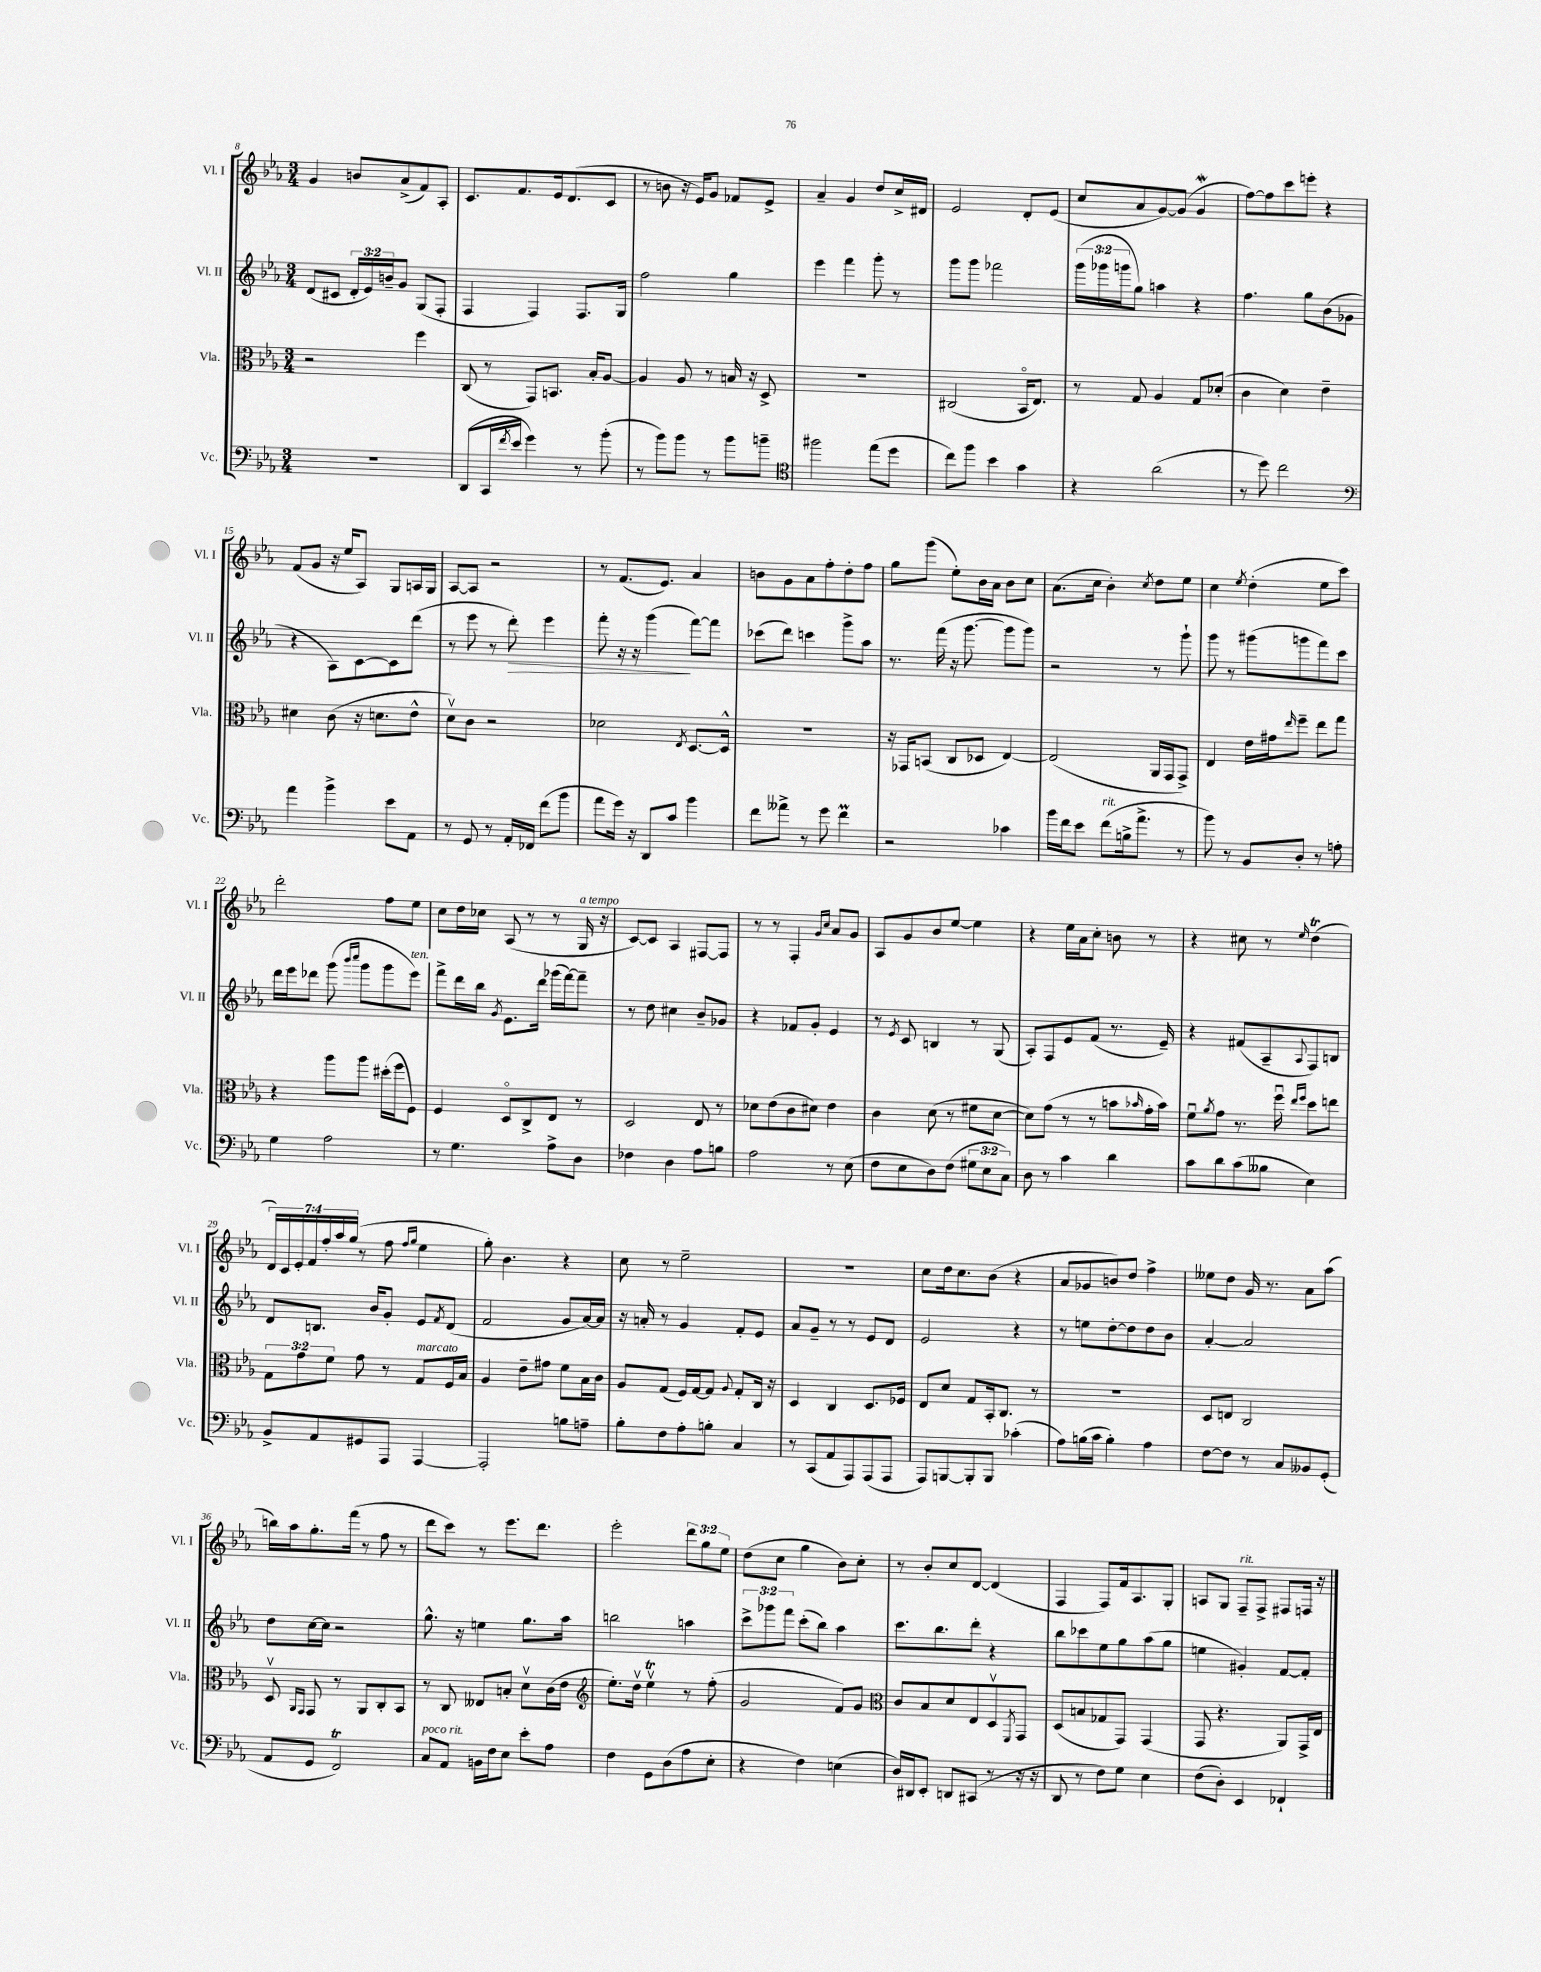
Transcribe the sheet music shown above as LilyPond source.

<<
\new StaffGroup <<
\new Staff = "s0" \with { instrumentName = "Vl. I" shortInstrumentName = "Vl. I" } {
    \clef treble \key ees \major \numericTimeSignature \time 3/4 \override Staff.TupletNumber.text = #tuplet-number::calc-fraction-text
    g'4 b'8 aes'8->( f'8) aes8-. |
    c'8. f'8. ees'16 d'8.( c'8 |
    r8 b'8 r16 ees'16) g'8 fes'8 ees'8-> |
    aes'4-- g'4 d''8 c''16-> dis'16 |
    ees'2 d'8-. ees'8( |
    c''8 aes'8 g'8~) g'8( g'4\mordent |
    f''8~) f''8 c'''8 e'''8-. r4 |
    f'8( g'8 r16 ees''16 aes8) g8 a16 g16 |
    aes8~ aes8 r2 |
    r8 f'8.( ees'8.) aes'4 |
    b'8 g'8 aes'8 f''8-. d''8-. f''8 |
    g''8 g'''8( ees''8-.) bes'16 aes'16 bes'8 c''8 |
    aes'8.( c''16 bes'4-.) \acciaccatura { c''8 } d''8 ees''8 |
    c''4 \acciaccatura { ees''8 } d''4-.( ees''8 c'''8) |
    d'''2-. f''8 ees''8 |
    c''8 d''16 ces''16 aes8( r8 r8 g16^\markup { \italic "a tempo" } r16 |
    c'8~) c'8 aes4 fis8~ fis8 |
    r8 r8 f4-. \grace { g'16 c''16 } aes'8 g'8 |
    aes8 g'8 bes'8 ees''8~ ees''4 |
    r4 ees''16 aes'16 c''8-. b'8 r8 |
    r4 cis''8 r8 \grace { ees''16 } d''4\trill( |
    \tuplet 7/4 { d'16) c'16 ees'16-. f'16 f''16-. aes''16 g''16( } r8 f''8 \grace { f''16 g''16 } ees''4 |
    g''8-.) bes'4. r4 |
    c''8 r8 ees''2-- |
    R2. |
    c''8 d''16 c''8. bes'8( r4 |
    aes'8 ges'8 b'8) d''8 f''4-> |
    eeses''8 d''8 g'16 r8. aes'8 aes''8( |
    b''16) aes''16 g''8.-. f'''16( r8 f''8 r8 |
    d'''8 c'''8) r8 ees'''8. d'''8. |
    ees'''2-. \tuplet 3/2 { d'''8 g''8 ees''8 } |
    d''8( c''8 g''4 bes'8) c''8-. |
    r8 bes'8-. c''8 d'8~ d'4( |
    f4 f8) f'16 aes8. g8-. |
    a8 g8 f8--^\markup { \italic "rit." } f8-> fis8 f16 r16 \bar "|." |
}
\new Staff = "s1" \with { instrumentName = "Vl. II" shortInstrumentName = "Vl. II" } {
    \clef treble \key ees \major \numericTimeSignature \time 3/4 \override Staff.TupletNumber.text = #tuplet-number::calc-fraction-text
    d'8( cis'8 \tuplet 3/2 { d'16-. ees'16) b'16-- } g'8 g8( f8-. |
    f4 f4) f8. g16 |
    f''2 g''4 |
    ees'''4 f'''4 g'''8-. r8 |
    g'''8 g'''8 fes'''2 |
    \tuplet 3/2 { g'''16( ges'''16 g'''16 } g''8) a''4 r4 |
    f''4. g''8 bes'8( ges'8 |
    r4 aes8) c'8~ c'8 d'''8( |
    r8 ees'''8 r8 d'''8-.\>) ees'''4 |
    f'''8-. r16 r16 g'''4\!( f'''8~) f'''8 |
    ces'''8( d'''8) c'''4 g'''8-> aes''8 |
    r8. f'''16( r16 g'''8.~ g'''8 g'''8) |
    r2 r8 g'''8-! |
    g'''8 r8 gis'''8( g'''8 f'''8) c'''8 |
    d'''16 ees'''16 des'''8 g'''8( \grace { bes'''16 c''''16 } g'''8 g'''8 ees'''8^\markup { \italic "ten." }) |
    f'''8-> d'''16 bes''16 \acciaccatura { g'8 } ees'8. d'''16 ges'''16( f'''16~) f'''8-- |
    r8 d''8 cis''4 bes'8-- ges'8 |
    r4 fes'8 g'8-. ees'4 |
    r8 \acciaccatura { ees'8 } c'8 b4 r8 g8( |
    aes8-.) f8 ees'8 f'8( r8. ees'16--) |
    r4 fis'8( aes8-- \appoggiatura { aes8 } f8) b8 |
    d'8 b8. bes'16 g'8-. ees'8 \acciaccatura { f'8 } d'8( |
    f'2 g'8 aes'16~) aes'16 |
    r16 a'16-. r8 g'4 f'8-. ees'8 |
    aes'8 g'8-- r8 r8 ees'8 d'8 |
    ees'2 r4 |
    r8 e''8 d''8~-. d''8 d''8 bes'8 |
    aes'4~-. aes'2 |
    d''8 c''16~ c''16 r2 |
    g''8.-^ r16 e''4 g''8. aes''16 |
    b''2 a''4 |
    \tuplet 3/2 { c'''8-> ges'''8 f'''8 } c'''8-.( bes''8) aes''4 |
    c'''8. bes''8. d'''8-. r4 |
    bes''8 ces'''8 ees''8 g''8 aes''8( g''8 |
    e''4 gis'4-.) f'8~ f'8-. \bar "|." |
}
\new Staff = "s2" \with { instrumentName = "Vla." shortInstrumentName = "Vla." } {
    \clef alto \key ees \major \numericTimeSignature \time 3/4 \override Staff.TupletNumber.text = #tuplet-number::calc-fraction-text
    r2 f''4 |
    c8( r8 g,8) b,8. bes16-. aes8~ |
    aes4 aes8 r8 b16 r16 d8-> |
    R2. |
    cis2( bes,16\flageolet ees8.) |
    r8 g8 aes4 g8 des'8-.( |
    c'4 d'4) ees'4-- |
    dis'4 c'8( r16 d'8. ees'8-^ |
    d'8\upbow) c'8 r2 |
    des'2 \acciaccatura { ees8 } d8.~ d16-^ |
    R2. |
    r16 ges,16 b,8( c8 des8 ees4~) |
    ees2( aes,16 g,16 g,8->) |
    ees4 ees'16 gis'16 \grace { ees''16 } f''8-- ees''8 g''8 |
    r4 aes''8 aes''8 dis''16-.( f''16 f8) |
    f4 d8\flageolet c8-> ees8 r8 |
    d2 ees8 r8 |
    des'8 ees'8( c'8 dis'8) ees'4 |
    c'4 d'8( r8 fis'8 d'8~ |
    d'8) g'8( r8 r8 b'8 \grace { bes'16 } g'16-. bes'16) |
    f'8\downbow \acciaccatura { aes'8 } g'8 r8. f''16\downbow \grace { ees''16 f''16 } d''8 e''8 |
    \tuplet 3/2 { g8 g'8 f'8 } g'8 r8 g8^\markup { \italic "marcato" } f16 bes16 |
    aes4 ees'8-- gis'8 f'8 bes16 c'16 |
    aes8 g8( f16) g16~ g8 \appoggiatura { aes8 } g8-. c16 r16 |
    d4 c4 d8. fes16 |
    ees8 d'8 g8 bes,16-. c8. r8 |
    R2. |
    d8 e8 c2 |
    d8\upbow \grace { aes,16 g,16 } g,8 r8 aes,8 c8-. bes,8 |
    r8 c8 eeses8 b8-. d'8\upbow c'16( ees'16 |
    \clef treble ees''8.-.) d''16\upbow ees''4\upbow\trill r8 f''8-.( |
    g'2 f'8) g'8 |
    \clef alto c'8 bes8 d'8 ees8 d8\upbow \acciaccatura { f,8 } g,8 |
    d8( b8 ges8 g,8) g,4( |
    g,8 r4. aes,8) g,16-> ees16 \bar "|." |
}
\new Staff = "s3" \with { instrumentName = "Vc." shortInstrumentName = "Vc." } {
    \clef bass \key ees \major \numericTimeSignature \time 3/4 \override Staff.TupletNumber.text = #tuplet-number::calc-fraction-text
    R2. |
    d,8( c,16 \acciaccatura { f'8 } ees'16 g'4) r8 bes'8-.( |
    r8 bes'8) bes'8 r8 bes'8 b'8-- |
    \clef tenor fis''2 ees''8( d''8 |
    c''8) f''8 bes'4 g'4 |
    r4 aes'2( |
    r8 d''8) c''2 |
    \clef bass aes'4 bes'4-> ees'8 aes,8 |
    r8 g,8 r8 aes,16-. fes,16 f'8( bes'8 |
    aes'8 g'16) r16 d,8 c'8 bes'4 |
    f'8 aeses'8-> r8 g'8 f'4\prall |
    r2 ces'4 |
    bes'16 f'16 ees'8 f'8^\markup { \italic "rit." }( b16-> aes'8.-> r8 |
    bes'8) r8 bes,8 d8-. r8 a8-. |
    g4 aes2 |
    r8 g4. aes8-> d8 |
    fes4 d4 aes8 b8 |
    aes2 r8 ees8( |
    f8 ees8 d8) f8( \tuplet 3/2 { gis8 ees8 c8) } |
    d8 r8 c'4 d'4 |
    c'8 d'8 c'8( beses8 ees4) |
    bes,8-> aes,8 gis,8 aes,,8 aes,,4~ |
    aes,,2-. b8 a8-- |
    bes8-. f8 aes8-. b8-. c4 |
    r8 c,8( aes,8 aes,,8) aes,,8( aes,,8 |
    aes,,8) b,,8~ b,,8-. b,,8 ces'4-.( |
    aes8) b16( c'16 b4-.) aes4 |
    f8~ f8 r8 c8 beses,8 g,8-.( |
    aes,8 g,8 f,2\trill) |
    c8^\markup { \italic "poco rit." } aes,8 b,16 f16 ees8 ees'8-. aes8 |
    f4 g,8 d8( aes8 ees8-. |
    r4 f4) e4( |
    d16) dis,16 ees,8-. d,8 cis,8( r8 r16 r16 |
    d,8 r8 f8) g8 ees4 |
    f8( d8-.) ees,4 fes,4-! \bar "|." |
}
>>
>>
\layout { \context { \Score currentBarNumber = #8 } }
